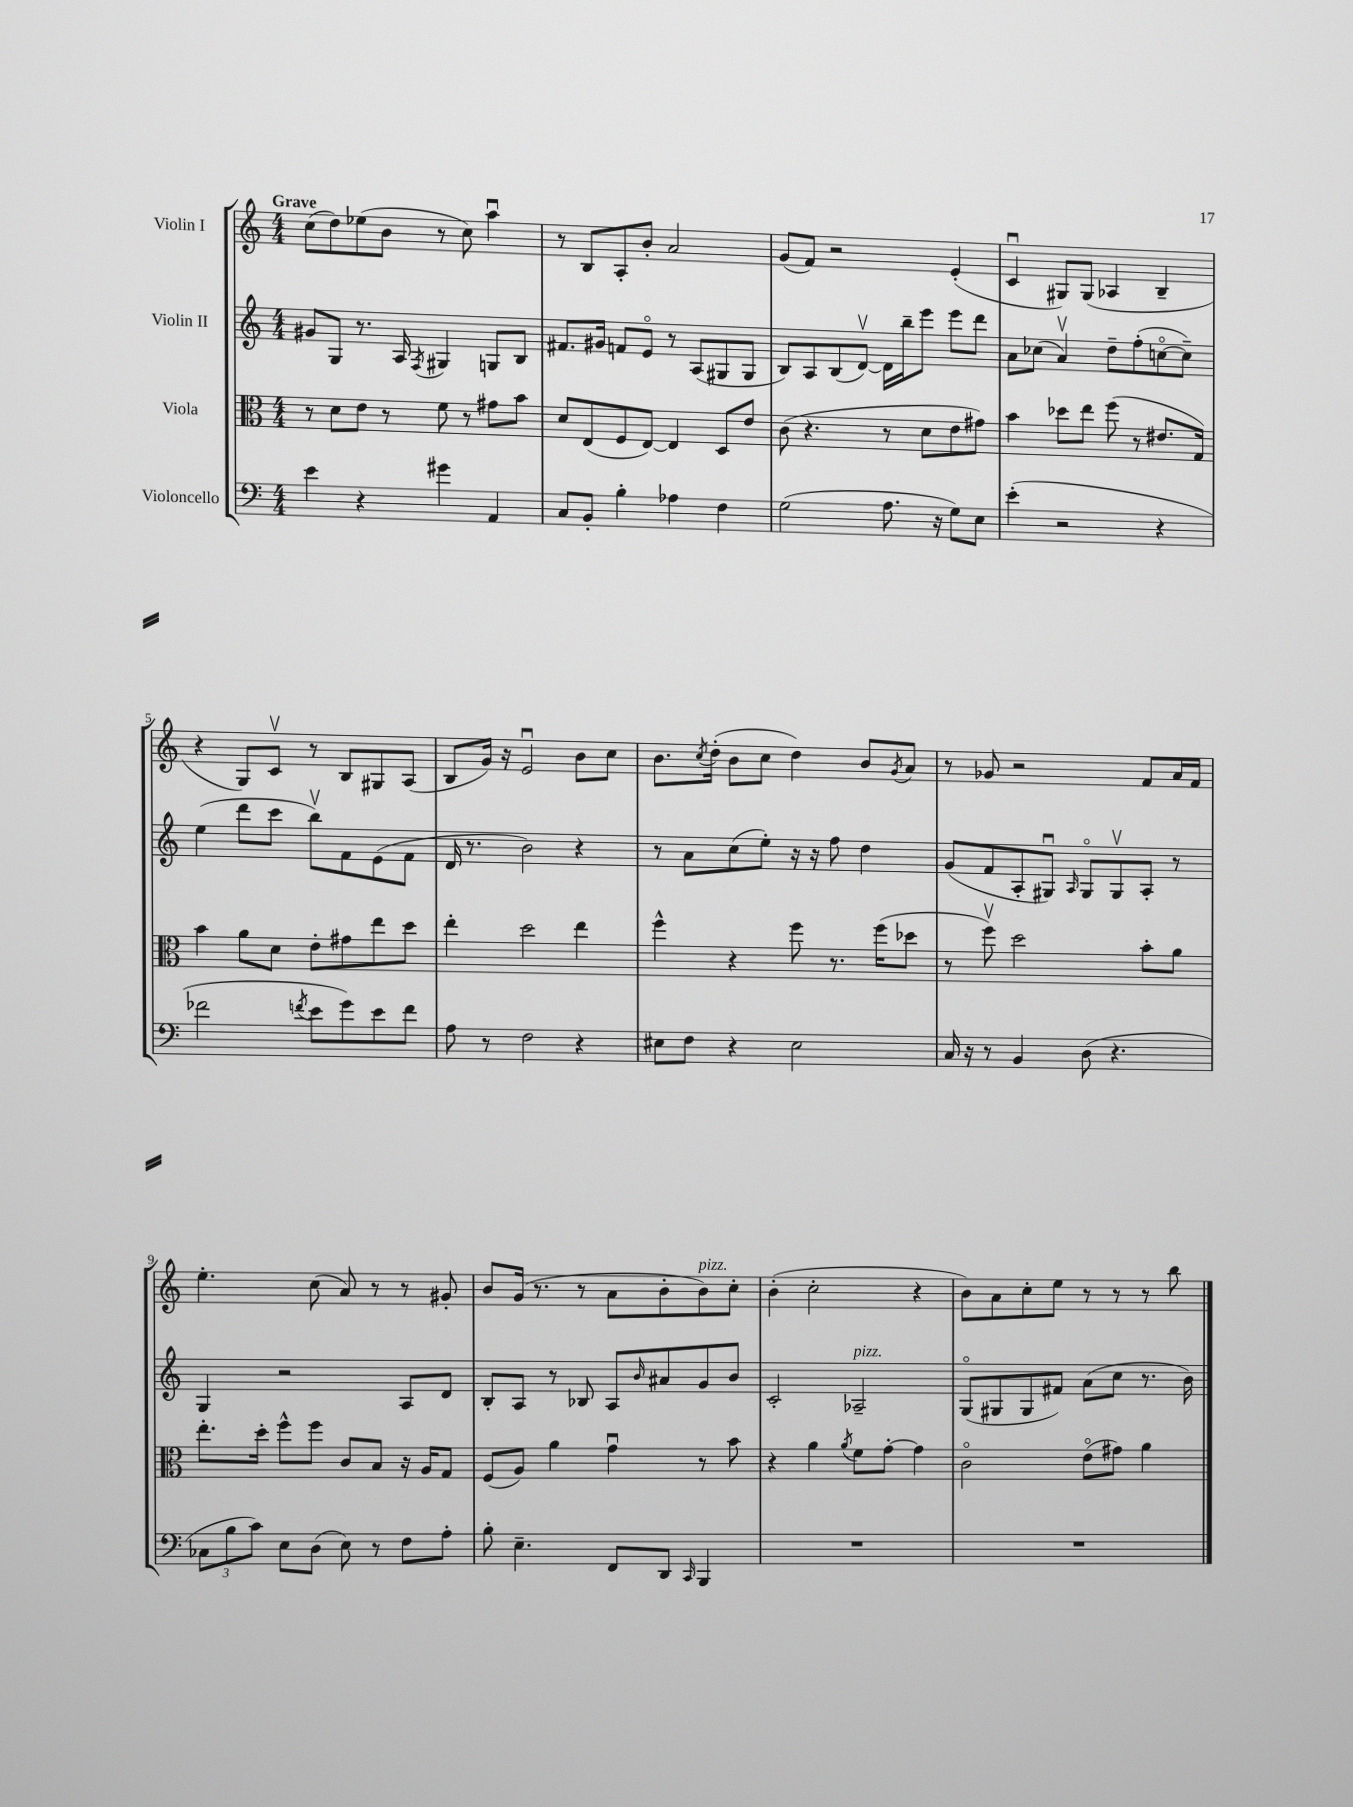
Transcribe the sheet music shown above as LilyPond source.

<<
\new StaffGroup <<
\new Staff = "s0" \with { instrumentName = "Violin I" } {
    \clef treble \key c \major \numericTimeSignature \time 4/4 \tempo "Grave"
    c''8( d''8) ees''8( b'8 r8 c''8) a''4\downbow |
    r8 b8 a8-. b'8-. a'2 |
    g'8( f'8) r2 e'4-.( |
    c'4\downbow gis8) gis8( aes4 b4-- |
    r4 g8) c'8\upbow r8 b8 gis8 a8( |
    b8 g'16) r16 e'2\downbow b'8 c''8 |
    b'8. \acciaccatura { c''8 } d''16-.( b'8 c''8 d''4) b'8 \acciaccatura { g'8 } a'8 |
    r8 ges'8 r2 f'8 a'16 f'16 |
    e''4.-. c''8( a'8) r8 r8 gis'8-. |
    b'8 g'16( r8. r8 a'8 b'8-. b'8^\markup { \italic "pizz." }) c''8-. |
    b'4-.( c''2-. r4 |
    b'8) a'8 c''8-. e''8 r8 r8 r8 b''8 \bar "|." |
}
\new Staff = "s1" \with { instrumentName = "Violin II" } {
    \clef treble \key c \major \numericTimeSignature \time 4/4
    gis'8 g8 r8. a16 \acciaccatura { f8 } gis4 g8 b8 |
    fis'8. gis'16 f'8 e'8\flageolet r8 a8( gis8 gis8 |
    b8) a8 b8( d'8~\upbow) d'16 b''16-- e'''8 e'''8 d'''8 |
    a'8 ces''8( a'4\upbow) d''8-- f''8-.( c''8~\flageolet c''8--) |
    e''4( d'''8 c'''8 b''8\upbow) f'8 e'8( f'8 |
    d'16 r8. b'2) r4 |
    r8 a'8 c''8( e''8-.) r16 r16 f''8 d''4 |
    g'8( f'8 a8-. gis8\downbow) \grace { a16 } gis8\flageolet gis8\upbow a8-. r8 |
    g4 r2 a8 d'8 |
    b8-. a8 r8 bes8 a8 \grace { b'16 } ais'8 g'8 b'8 |
    c'2-. aes2--^\markup { \italic "pizz." } |
    g8\flageolet( gis8 gis8 fis'8) a'8( c''8 r8. b'16) \bar "|." |
}
\new Staff = "s2" \with { instrumentName = "Viola" } {
    \clef alto \key c \major \numericTimeSignature \time 4/4
    r8 d'8 e'8 r8 f'8 r8 gis'8 b'8 |
    d'8 e8( f8 e8~) e4 d8 e'8 |
    c'8( r4. r8 d'8 e'8 gis'8) |
    b'4 des''8 e''8 f''8( r8 eis'8. g16) |
    b'4 a'8 d'8 e'8-. gis'8 e''8 d''8 |
    e''4-. d''2 e''4 |
    f''4-^ r4 f''8 r8. f''16( des''8 |
    r8 f''8\upbow) d''2 b'8-. a'8 |
    e''8.-. d''16-. f''8-^ f''8 c'8 b8 r16 a16 g8 |
    f8( a8) a'4 g'4\downbow r8 b'8 |
    r4 a'4 \acciaccatura { a'8 } f'8 g'8~-. g'4 |
    c'2\flageolet e'8\flageolet( gis'8) a'4 \bar "|." |
}
\new Staff = "s3" \with { instrumentName = "Violoncello" } {
    \clef bass \key c \major \numericTimeSignature \time 4/4
    e'4 r4 gis'4 a,4 |
    c8 b,8-. b4-. aes4 f4 |
    g2( a8. r16 g8) e8 |
    e'4-.( r2 r4 |
    fes'2 \acciaccatura { f'8 } e'8 g'8) e'8 f'8 |
    a8 r8 f2 r4 |
    eis8 f8 r4 eis2 |
    c16 r16 r8 b,4 d8( r4. |
    \tuplet 3/2 { ces8 b8 c'8) } e8 d8( e8) r8 f8 a8-. |
    b8-. e4.-- f,8 d,8 \grace { c,16 } b,,4 |
    R1 |
    R1 \bar "|." |
}
>>
>>
